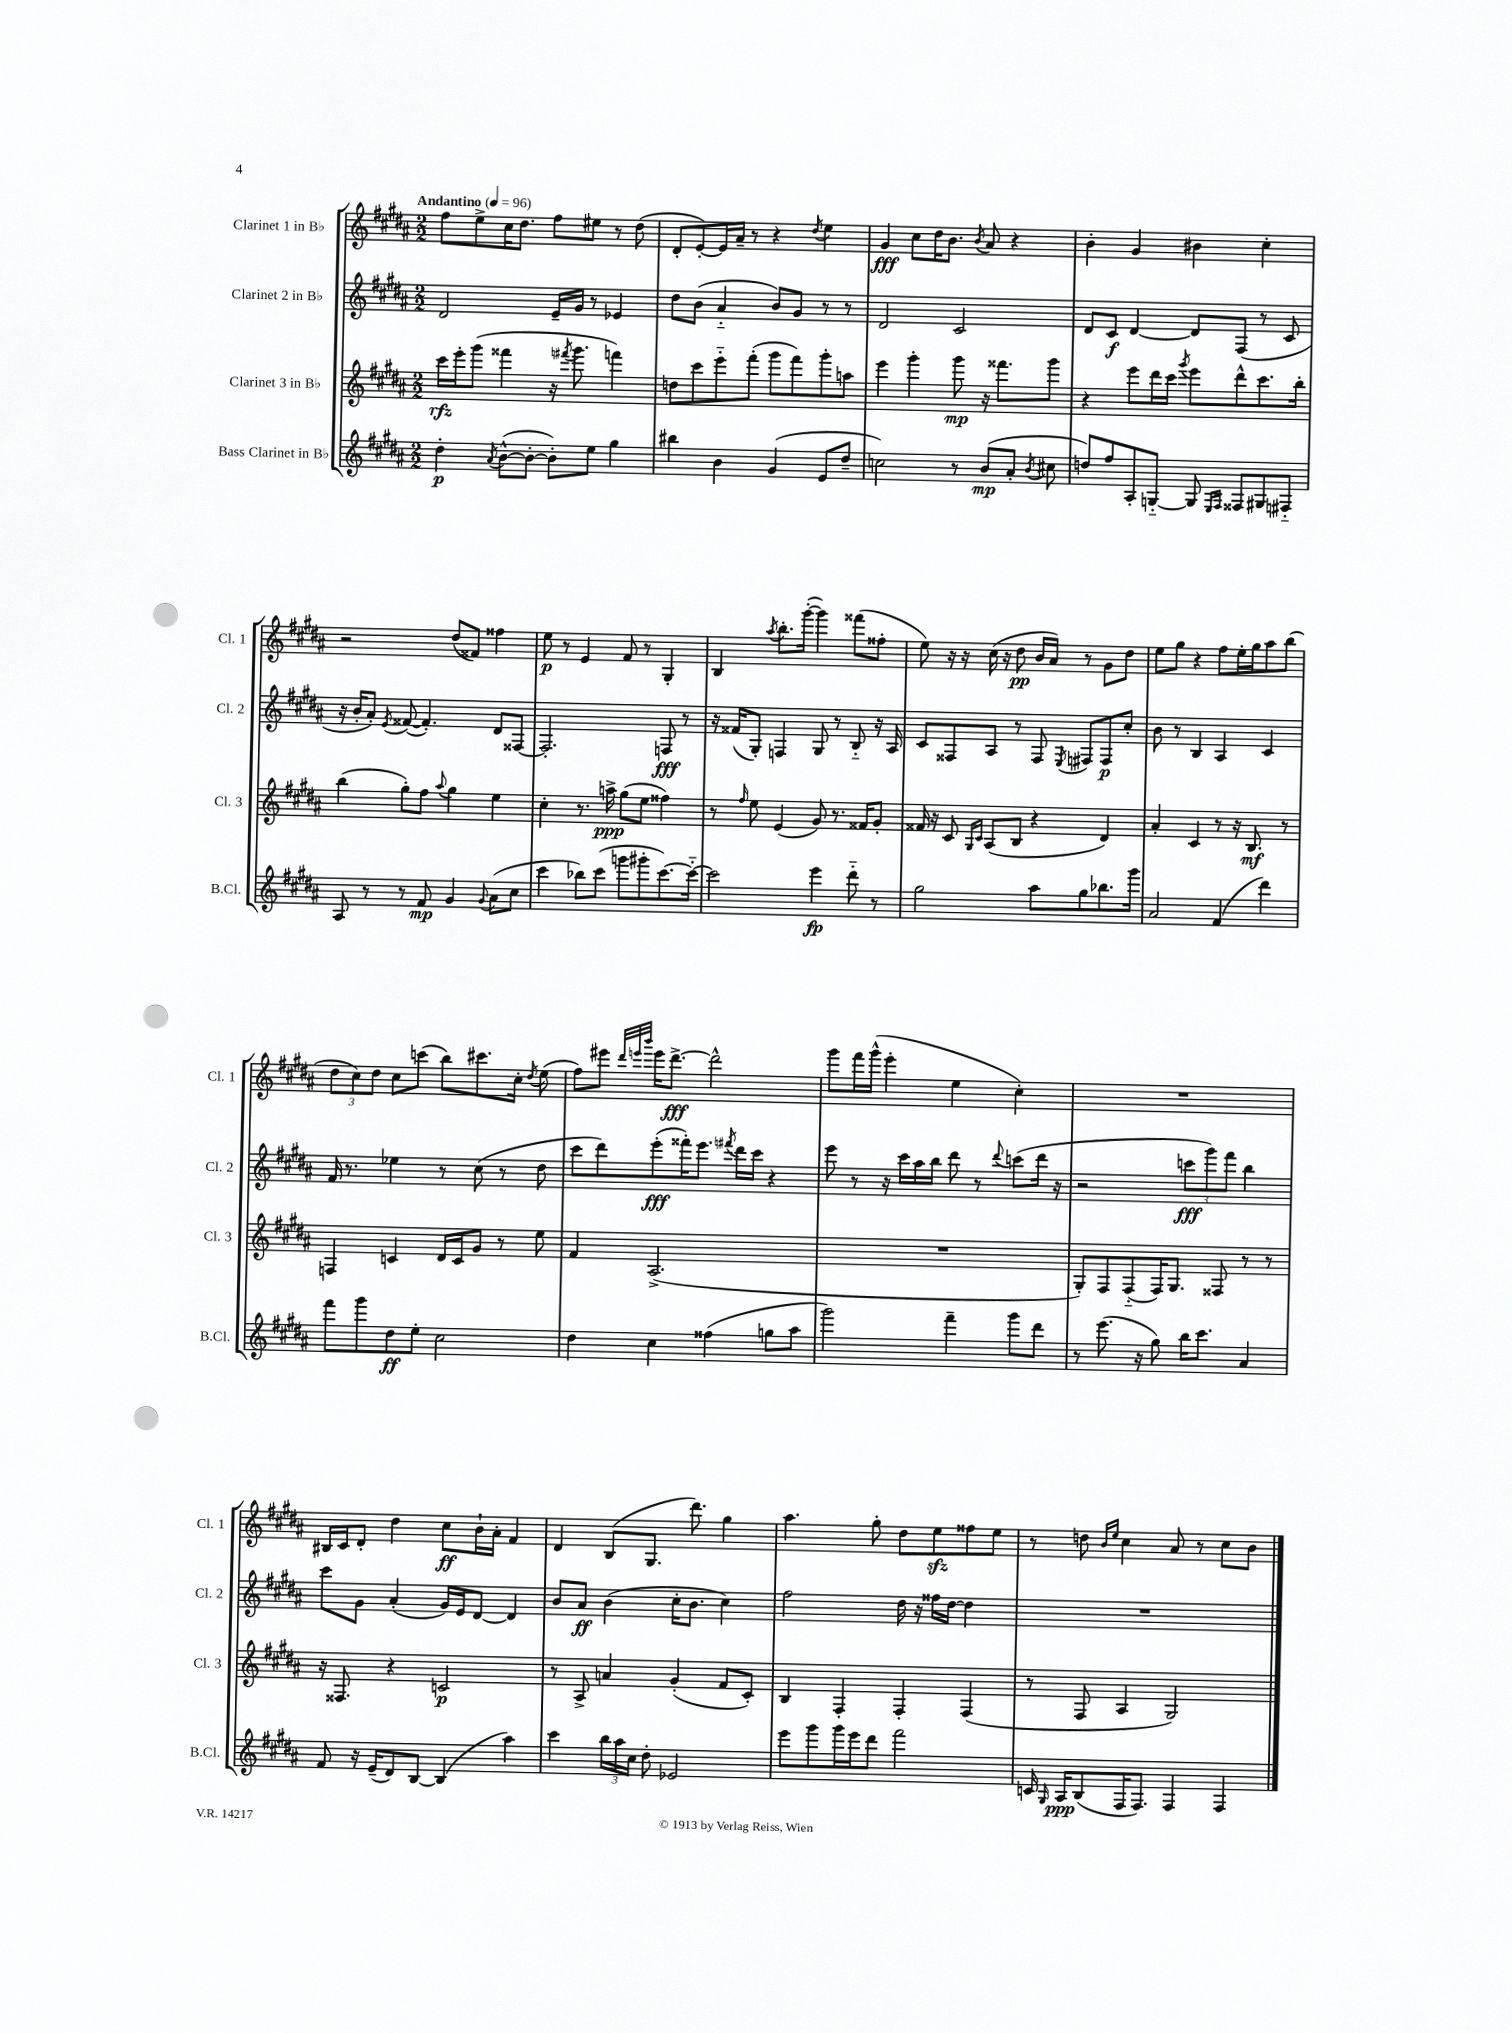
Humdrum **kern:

**kern	**kern	**kern	**kern
*staff4	*staff3	*staff2	*staff1
*clefG2	*clefG2	*clefG2	*clefG2
*k[f#c#g#d#a#]	*k[f#c#g#d#a#]	*k[f#c#g#d#a#]	*k[f#c#g#d#a#]
*M2/2	*M2/2	*M2/2	*M2/2
*MM96	*MM96	*MM96	*MM96
4dd#'\	16ccc#\LL	2d#/	8ff#\L
.	16eee'\J	.	.
.	(8ggg#\J	.	8ee^\
8qa#/	.	.	.
([8b^^\L	4fff##\	.	16cc#\K
.	.	.	8.dd#\J
8b'\_J	.	.	.
8b'\]L)	16r	16e~/LL	8ff#\L
.	8qfff#/	.	.
.	8.ggg#\	16g#/JJ	.
8ee\J	.	8r	8ee#\J
4gg#\	4fff\)	4e-/	8r
.	.	.	(8dd#\
=	=	=	=
4bb#\	8dd\L	8dd#\L	8d#'/L
.	8ccc#\	(8b\J	[8e'/)
4b\	8eee'~\	4a#'~/	16e/]L
.	.	.	16a#~/JJ
.	(8fff#'\J	.	8r
(4g#/	8ggg#\L	8b/L)	4r
.	8fff#\)	8g#/J	.
.	.	.	8qdd#/
8e/L	8ggg#'\	8r	4ee\
8dd#~/J	8aa\J	8r	.
=	=	=	=
2cc\)	4eee\	2d#/	4g#/
.	4ggg#'\	.	8cc#\L
.	.	.	16dd#\K
.	.	.	8.b\J
8r	8ggg#\	2c#/	.
.	.	.	8qb/
(8b/L	16r	.	8a#/
.	8.fff##\L	.	.
8a#'/J	.	.	4r
8qb/	.	.	.
8cc#\	8ggg#\J	.	.
=	=	=	=
8dd/L)	4r	8d#/L	4b'\
8ff#/	.	8c#/J	.
8A#'/	8eee\L	[4d#/	4g#/
[8G'~/J	16ddd#\L	.	.
.	16ccc#\JJ	.	.
.	8qggg#/	.	.
8G/]	8eee\L	8d#/]L	4b#\
16qqE/LL	.	.	.
16qqF#/JJ	.	.	.
8F##/L	8ddd#^^\	(8F#/J	.
8G#/	8.ccc#\	8r	4cc#'\
8F#'~/J	.	8c#/	.
.	16bb'\Jk	.	.
=	=	=	=
8A#/	(4bb\	16r	2r
.	.	16b'/LK	.
8r	.	8a#'/J)	.
.	.	8qe/	.
8r	8gg#'\L)	([8f##/	.
8f#/	8ff#\J	4.f##'/])	.
.	8qqaa#/	.	.
4g#/	4gg#\	.	(8dd#/L
.	.	.	8f##/J)
8qqg#/	.	.	.
(8a#\L	4ee\	8d#/L	4ff##\
8cc#\J	.	[8F##/J	.
=	=	=	=
4ccc#\	4cc#'\	2.F##'/]	8ee\
.	.	.	8r
8bb-\L)	8.r	.	4e/
(8ccc#\J	.	.	.
.	16aa^\	.	.
8ggg\L	(8gg#\L	.	8f#/
8ggg#'\	8ee\J	.	8r
[8.ccc#\)	4ff##\)	8F/	4G#'/
.	.	8r	.
16ccc#'~\_Jk	.	.	.
=	=	=	=
2ccc#\]	8r	16r	4B/
.	.	(16f##/LK	.
.	16qqff#/	.	.
.	8ee\	8G#'/J)	.
.	.	.	8qaa#/
.	(4e/	4F/	8.bb'\L
.	.	.	([16ggg#'\Jk
4eee\	8g#/)	8G#/	4ggg#\])
.	8.r	8r	.
8ddd#'~\	.	8B'~/	(8fff##\L
.	16f##/LK	.	.
8r	8g#'/J	16r	8ff##'\J
.	.	16A#/	.
=	=	=	=
2gg#\	16f##/	8c#/L	8ee\)
.	16r	.	.
.	8c#/	8F##/	16r
.	.	.	16r
.	16qqG#/LL	.	.
.	16qqc#/JJ	.	.
.	(8A#/L	8A#/J	(16cc#\
.	.	.	16r
.	8B/J	8r	8dd#\
8aa#\L	4r	8F##/	16b/LL
.	.	.	16a#/JJ)
.	.	8qE/	.
8gg#\	.	8F#/L	8r
8.bb-\	4d#/)	8F#/	8g#\L
.	.	8cc#'/J	8dd#\J
16ggg#\Jk	.	.	.
=	=	=	=
2a#/	4a#'/	8b\	8ee\L
.	.	8r	8gg#\J
.	4c#/	4B/	4r
(4f#/	8r	4A#/	8ff#\L
.	16r	.	16ee'\L
.	8.B/	.	16gg#\J
4ddd#\)	.	4c#/	8aa#\
.	8r	.	(8bb\J
=	=	=	=
8fff#\L	4F/	16f#/	12dd#\L
.	.	8.r	.
.	.	.	12cc#\)
8ggg#\	.	.	.
.	.	.	12dd#\J
8dd#\	4c/	4ee-\	8cc#\L
8ee'\J	.	.	(8ccc\J
2cc#\	16d#/LL	8r	8bb\L)
.	16c/J	.	.
.	8g#/J	(8cc#\	8.ccc#\
.	8r	8r	.
.	.	.	16cc#'\Jk
.	.	.	8qdd#/
.	8ee\	8dd#\	(8ee\
=	=	=	=
4dd#\	4f#/	8ccc#\L	8ff#\L)
.	.	8ddd#\)	8eee#\J
.	.	.	32qqddd#/LLL
.	.	.	32qqeee/
.	.	.	32qqbbb/JJJ
4cc#\	(2.A#^/	(8eee'\	16eee\LK
.	.	.	[8.ddd#^\J
.	.	16fff##'\K)	.
.	.	8.eee\J	.
(4ff##\	.	.	2ddd#^^\]
.	.	8qfff#/	.
.	.	16ddd#\LL	.
.	.	16ccc#\JJ	.
8gg\L	.	4r	.
8aa#\J	.	.	.
=	=	=	=
2ggg#\)	1r	8eee\	8ggg#\L
.	.	8r	16fff#\L
.	.	.	(16ggg#^^\JJ
.	.	16r	4eee'\
.	.	16ccc#\LL	.
.	.	16aa#\	.
.	.	16bb\JJ	.
4fff#~\	.	8ddd#\	4ee\
.	.	8r	.
.	.	8qqddd#/	.
8ggg#\L	.	(8ccc\L	4cc#'\)
8ddd#\J	.	16ddd#\Jk	.
.	.	16r	.
=	=	=	=
8r	8G#'/L)	2r	1r
(8.eee\	8F#/	.	.
.	(8F#'~/	.	.
16r	.	.	.
8gg#\)	16F#/K)	.	.
.	8.G#/J	.	.
16bb\LK	.	12ccc\L	.
8.ccc#\J	.	.	.
.	.	12ggg#\)	.
.	8F##/	.	.
.	.	12fff#\J	.
4a#/	8r	4bb\	.
.	8r	.	.
=	=	=	=
8f#/	16r	8ccc#\L	16B#/LL
.	8.F##/	.	16c#/J
16r	.	8g#\J	8d#'/J
(16e~/LK	.	.	.
8d#/)	4r	(4a#'/	4dd#\
[8B/J	.	.	.
(4B/]	2c/	16g#/LL)	8cc#\L
.	.	16e/J	.
.	.	[8d#/J	16b`\L
.	.	.	16a#'\JJ
4aa#\)	.	4d#/]	4f#/
=	=	=	=
4ccc#\	8r	8b/L	4d#/
.	8A#^/	8a#/J	.
24bb\LL	4a/	(4b\	(8B/L
24aa#\	.	.	.
24cc#\JJ	.	.	.
8dd#'\	.	.	8.G#/J
2e-/	(4g#'/	16cc#'\LK	.
.	.	8.b\J	8.ddd#\)
.	8f#/L	4cc#\)	4gg#\
.	8c#'/J)	.	.
=	=	=	=
8eee\L	4B/	2ff#\	4.aa#\
8ggg#\	.	.	.
16ggg#\L	4F#'/	.	.
16eee\J	.	.	.
8ddd#\J	.	.	8gg#'\
2fff#\	4F#'/	16dd#\	8dd#\L
.	.	16r	.
.	.	16ff##\LL	8ee\
.	.	[16dd#\JJ	.
.	(4F#/	4dd#\]	8ff##\
.	.	.	8ee\J
=	=	=	=
16c/	8r	1r	8r
16qqG#/	.	.	.
16A#/LK	.	.	.
(8B/	8F#/	.	8dd\
.	.	.	16qqb/LL
.	.	.	16qqee/JJ
16F#/K	4A#/	.	4cc#\
8.F#/J)	.	.	.
4F#/	2G#/)	.	8a#/
.	.	.	8r
4F#/	.	.	8cc#\L
.	.	.	8b\J
==	==	==	==
*-	*-	*-	*-
